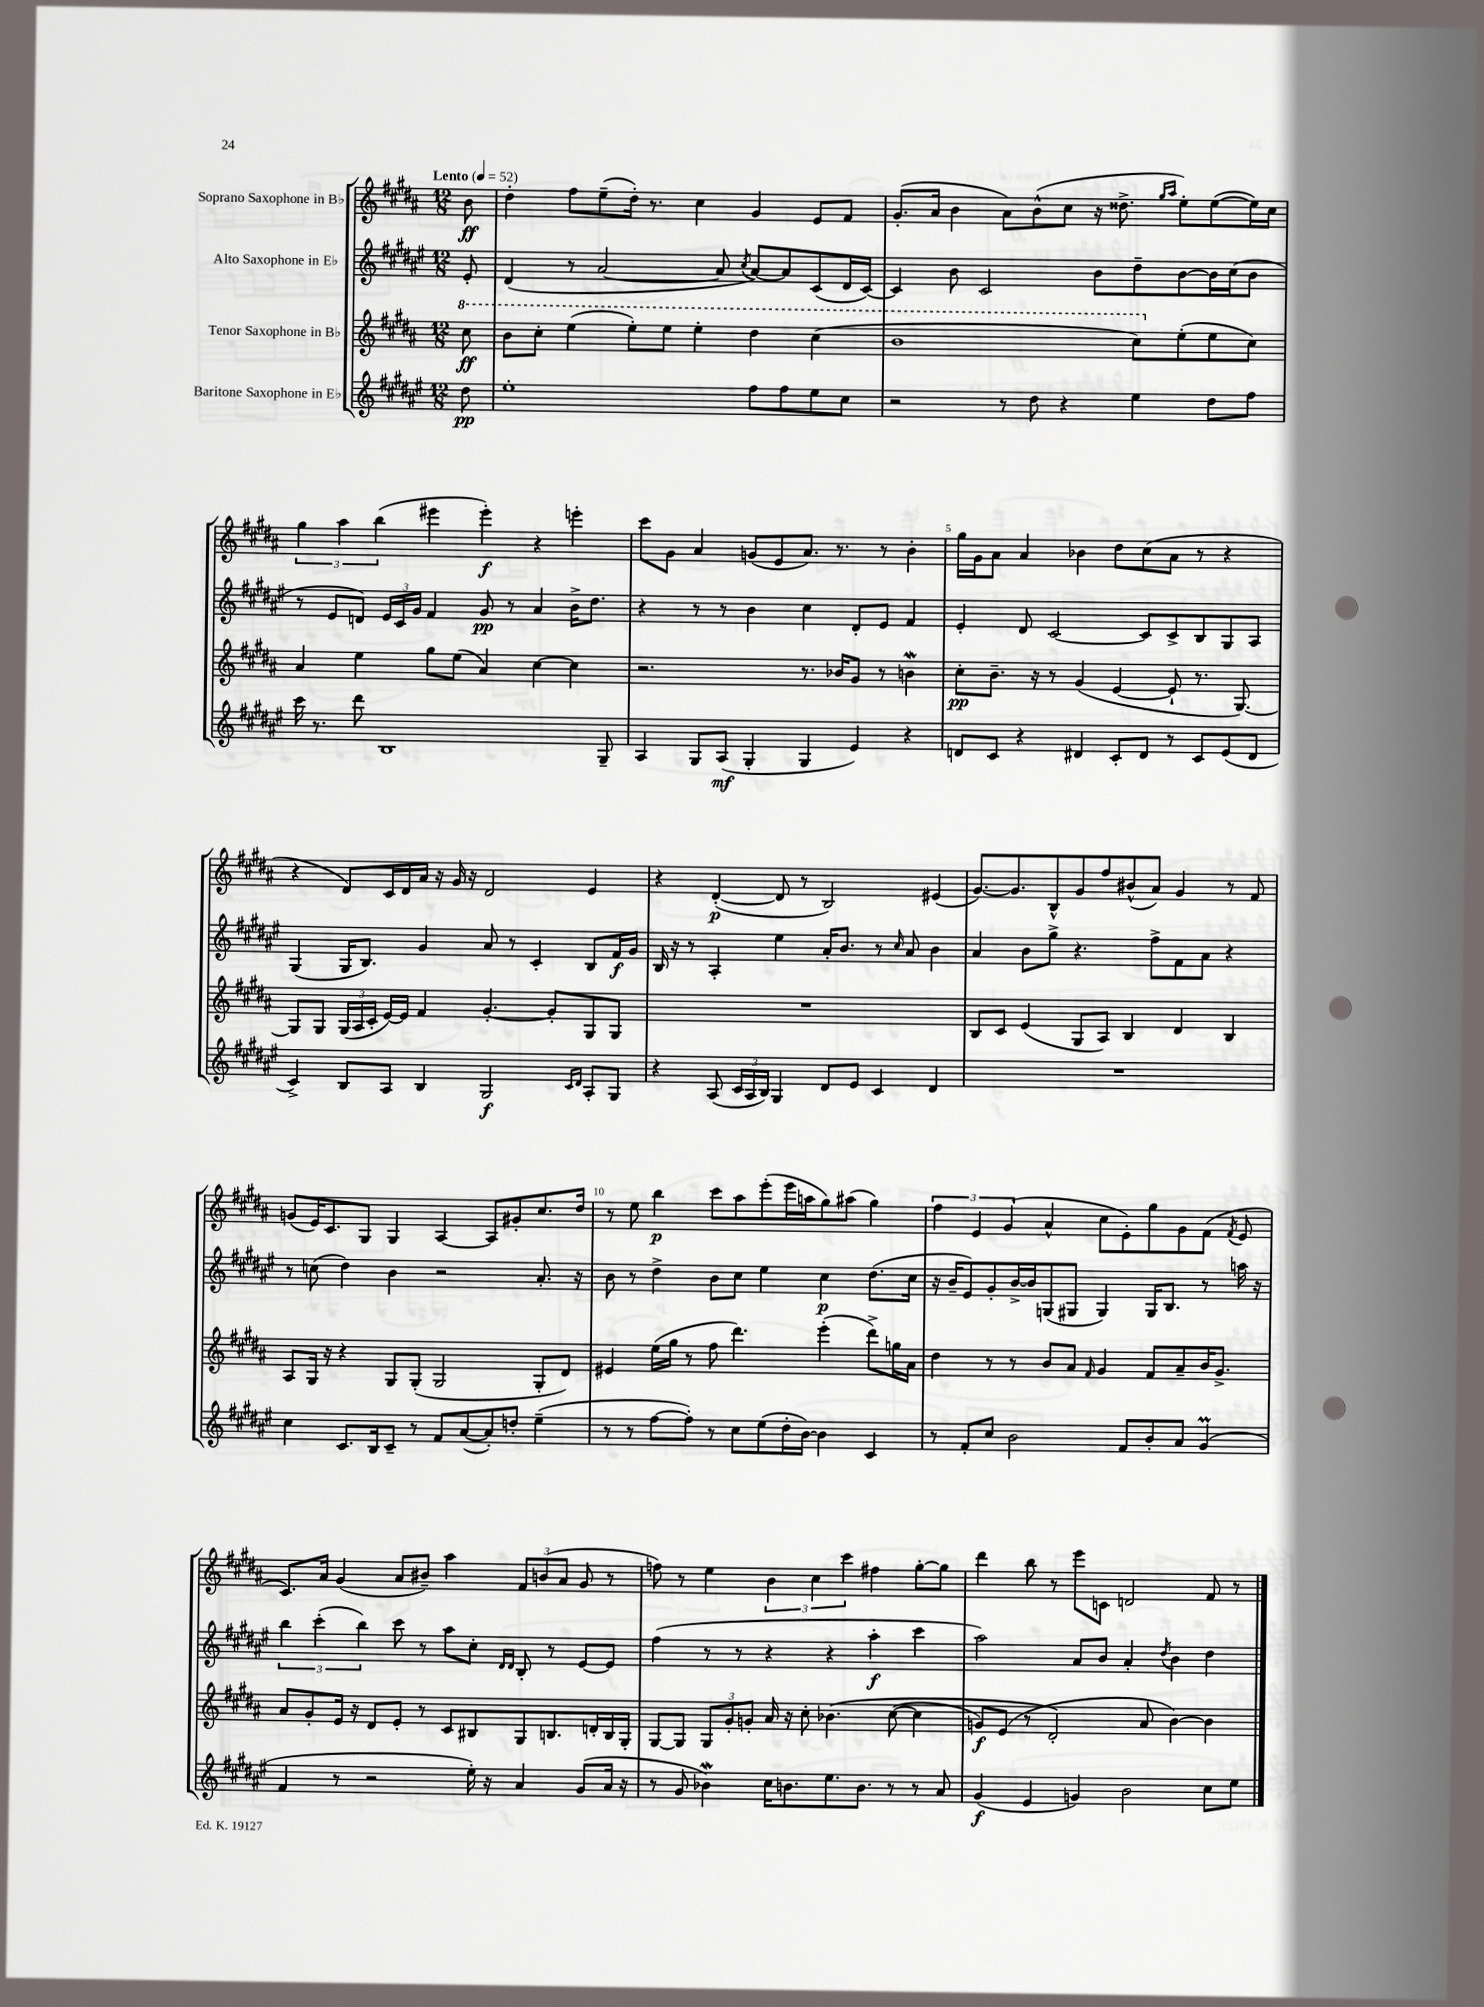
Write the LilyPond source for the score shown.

<<
\new StaffGroup <<
\new Staff = "s0" \with { instrumentName = "Soprano Saxophone in Bb" } {
    \clef treble \key b \major \numericTimeSignature \time 12/8 \partial 8 \tempo "Lento" 4 = 52
    \autoBeamOff b'8\ff |
    dis''4-. fis''8[ e''8--( dis''16]-.) r8. cis''4 gis'4 e'8[ fis'8] |
    gis'8.[-.( ais'16] b'4 ais'8[) b'8-^( cis''8] r16 disis''8.-> \grace { gis''16[ ais''16] } e''8[-.) e''8~( e''16) cis''16] |
    \tuplet 3/2 { gis''4 ais''4 b''4( } eis'''4 eis'''4-.\f) r4 e'''4-. |
    cis'''8[ gis'8] ais'4 g'8[( e'8 ais'8.]) r8. r8 b'4-. |
    gis''16[ gis'16 ais'8] ais'4 bes'4 dis''8[ cis''8( ais'8] r8 r4 |
    r4 dis'8[) cis'16 dis'16 ais'16] r16 gis'16 r16 dis'2 e'4 |
    r4 dis'4~-.\p( dis'8 r8 b2) eis'4( |
    gis'8.[~) gis'8. b8-^ gis'8 fis''8 bis'8-^( ais'8]) gis'4 r8 fis'8 |
    g'8[( e'16) cis'8. gis8] gis4 ais4~ ais8[ gis'8-. cis''8. dis''16] |
    r8 e''8 b''4\p cis'''8[ ais''8 e'''8-.( e'''16 a''16 gis''8) ais''8]( gis''4) |
    \tuplet 3/2 { fis''4 e'4 gis'4( } ais'4-^ cis''8[ e'8-.) gis''8 gis'8 fis'8]( \acciaccatura { fis'8 } e'8 |
    cis'8.[) ais'16] gis'4( ais'8[ bis'8]--) ais''4 \tuplet 3/2 { fis'8[ b'8( ais'8] } gis'8 r8 |
    f''8) r8 e''4 \tuplet 3/2 { b'4 cis''4 cis'''4 } fis''4 gis''8[~-. gis''8] |
    dis'''4 b''8 r8 e'''8[ c'8] d'2 fis'8 r8 \bar "|." |
}
\new Staff = "s1" \with { instrumentName = "Alto Saxophone in Eb" } {
    \clef treble \key fis \major \numericTimeSignature \time 12/8 \partial 8
    \autoBeamOff eis'8-. |
    dis'4( r8 ais'2~ ais'8 \acciaccatura { cis''8 } ais'8[~) ais'8 cis'8( dis'16 cis'16]~) |
    cis'4 b'8 cis'2 b'8[ dis''8-- b'8~ b'16 cis''16( b'8] |
    r8 eis'8[ d'8]) \tuplet 3/2 { eis'16[ cis'16 gis'16] } fis'4 gis'8\pp r8 ais'4 b'16[-> dis''8.] |
    r4 r8 r8 b'4 cis''4 dis'8[-. eis'8] fis'4 |
    eis'4-. dis'8 cis'2~ cis'8[ cis'8-> b8 gis8 ais8] |
    gis4( gis16[ b8.]) gis'4 ais'8 r8 cis'4-. b8[ fis'16\f gis'16] |
    b16 r16 r8 ais4-. eis''4 ais'16[-. b'8.] r8 \grace { cis''16 } ais'8 b'4 |
    ais'4 b'8[ gis''8]-> r4. fis''8[-> fis'8 ais'8] r4 |
    r8 c''8( dis''4) b'4 r2 ais'8.-. r16 |
    b'8 r8 dis''4-> b'8[ cis''8] eis''4 cis''4\p dis''8.[( cis''16] |
    r16 b'16[-- eis'8) gis'8-. b'16~-> b'16 g8( gis8] gis4) gis16[ b8.] r8 a''16 r16 |
    \tuplet 3/2 { b''4 cis'''4-.( b''4) } cis'''8 r8 ais''8[ cis''8]-. \grace { dis'16[ dis'16] } b8-. r8 eis'8[~ eis'8] |
    fis''4( r8 r8 r4 r4 ais''4-.\f cis'''4 |
    ais''2) ais'8[ b'8] ais'4-. \acciaccatura { dis''8 } b'4 dis''4 \bar "|." |
}
\new Staff = "s2" \with { instrumentName = "Tenor Saxophone in Bb" } {
    \clef treble \key b \major \numericTimeSignature \time 12/8 \partial 8
    \autoBeamOff \ottava #1 cis'''8\ff |
    b''8[ cis'''8]-. e'''4( e'''8[-.) e'''8] e'''4-. dis'''4 cis'''4( |
    b''1 cis'''8[) \ottava #0 e''8-.( e''8 cis''8]) |
    ais'4 e''4 gis''8[ e''8]( ais'4) cis''4~ cis''4 |
    r2. r8. bes'16[ gis'8] r8 b'4\mordent |
    cis''8[-.\pp b'8.]-- r16 r8 gis'4( e'4~ e'8-! r8. gis8.~) |
    gis8[ gis8] \tuplet 3/2 { gis16[( ais16 cis'16]-. } e'16[~) e'16] fis'4 gis'4.~-. gis'8[-. gis8 gis8] |
    R1. |
    b8[ cis'8] e'4( gis8[ ais8]) b4 dis'4 b4 |
    ais8[ gis16] r16 r4 gis8[ gis8]-.( gis2 gis8[-. dis'8]) |
    eis'4 e''16[( gis''16] r8 fis''8 dis'''4.) e'''4-.( dis'''8[->) g''16 ais'16] |
    dis''4 r8 r8 b'8[ ais'8] \grace { fis'16 } gis'4 fis'8[ ais'8-- b'16 gis'8.]-> |
    ais'8[ gis'8-. e'16] r16 dis'8[ e'8]-. r8 cis'8[ bis8 gis8 b8. d'16-. b16 gis16]-. |
    gis8[~ gis8] \tuplet 3/2 { gis8[ gis'8-. g'8]-. } ais'16 r16 cis''8-. bes'4.\( cis''8~( cis''4 |
    g'8[\f) e'8]( r8 dis'2-.\) ais'8 b'4~) b'4 \bar "|." |
}
\new Staff = "s3" \with { instrumentName = "Baritone Saxophone in Eb" } {
    \clef treble \key fis \major \numericTimeSignature \time 12/8 \partial 8
    \autoBeamOff dis''8\pp |
    eis''1-. fis''8[ fis''8 eis''8 cis''8] |
    r2 r8 dis''8 r4 eis''4 dis''8[ fis''8] |
    cis'''16 r8. dis'''8 b1 gis8-- |
    ais4 gis8[ ais8]\mf( gis4-. gis4 eis'4) r4 |
    d'8[ cis'8] r4 dis'4 cis'8[-. dis'8] r8 cis'8[ eis'8( dis'8] |
    cis'4->) b8[ ais8] b4 gis2\f \grace { cis'16[ dis'16] } ais8[-. gis8] |
    r4 ais8( \tuplet 3/2 { cis'16[ ais16 b16]) } gis4 dis'8[ eis'8] cis'4 dis'4 |
    R1. |
    cis''4 cis'8.[ b16 cis'8]-- r8 fis'8[ ais'8~( ais'8-.) d''8]-. eis''4--( |
    r8 r8 fis''8[~ fis''8]-.) r8 cis''8[ eis''8( dis''16-. b'16]~) b'4 cis'4 |
    r8 fis'8[-. cis''8] b'2 fis'8[ b'8-. ais'8] gis'4\prall( |
    fis'4 r8 r2 eis''16-.) r16 ais'4 gis'8[( ais'16] r16 |
    r8 gis'8 bes'4\mordent) cis''16[ b'8. eis''8. b'8.] r8 r8 ais'8 |
    gis'4\f( eis'4 g'4) b'2 cis''8[ eis''8] \bar "|." |
}
>>
>>
\layout { \context { \Score \override BarNumber.break-visibility = ##(#f #t #t) barNumberVisibility = #(every-nth-bar-number-visible 5) } }
